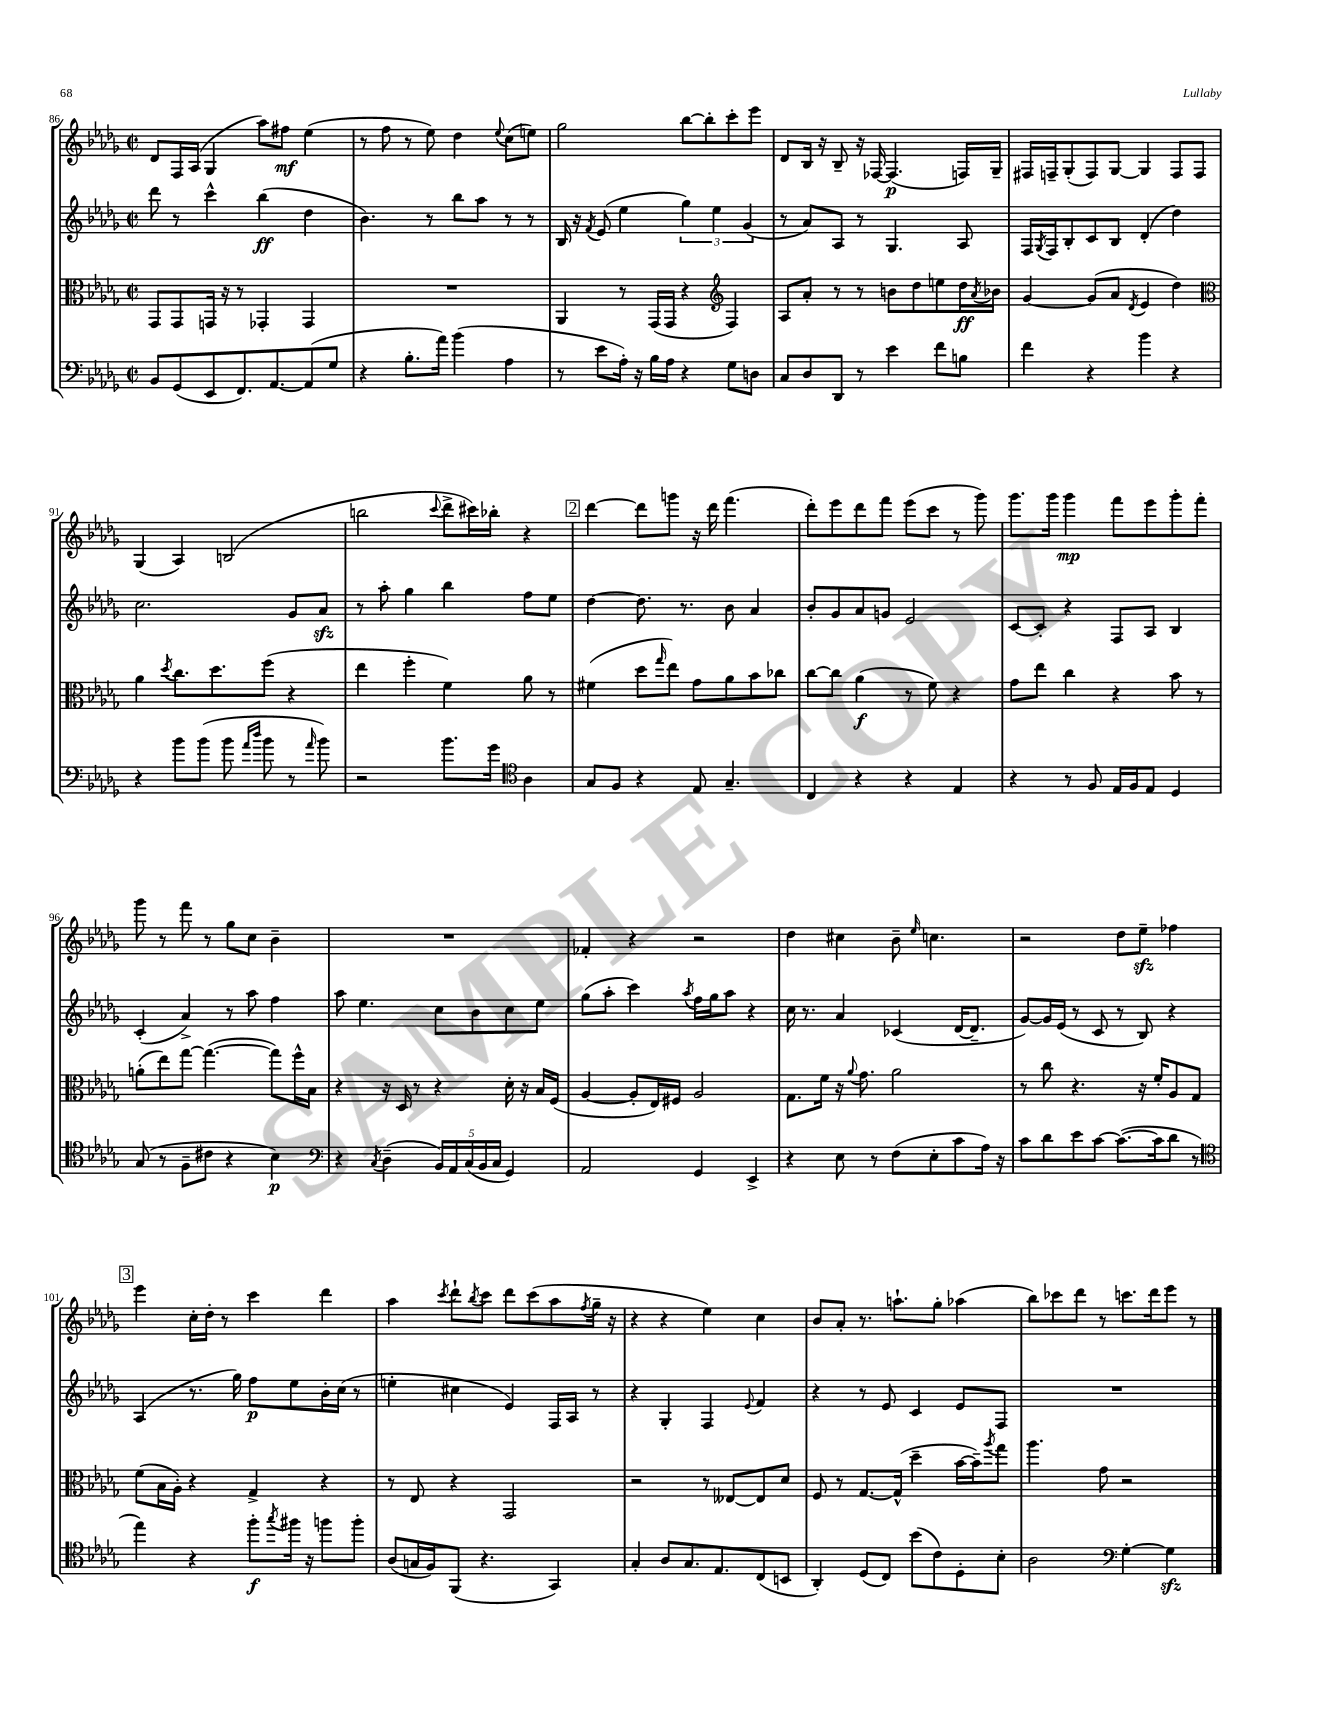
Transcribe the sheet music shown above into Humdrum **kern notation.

**kern	**kern	**kern	**kern
*staff4	*staff3	*staff2	*staff1
*clefF4	*clefC3	*clefG2	*clefG2
*k[b-e-a-d-g-]	*k[b-e-a-d-g-]	*k[b-e-a-d-g-]	*k[b-e-a-d-g-]
*M2/2	*M2/2	*M2/2	*M2/2
*met(c|)	*met(c|)	*met(c|)	*met(c|)
8BB-	8GG-	8ddd-	8d-
(8GG-	8GG-	8r	16F
.	.	.	(16A-
8EE-	16GG	4ccc^^	4G-
.	16r	.	.
8.FF)	8r	.	.
.	4GG-'	(4bb-	8aa-)
[8.AA-	.	.	.
.	.	.	8ff#
(8AA-]	4GG-	4dd-	(4ee-
8G-	.	.	.
=	=	=	=
4r	1r	4.b-)	8r
.	.	.	8ff
8.B-'	.	.	8r
.	.	8r	8ee-)
16a-)	.	.	.
(4b-	.	8bb-	4dd-
.	.	8aa-	.
.	.	.	8qqee-
4A-	.	8r	(8cc
.	.	8r	8ee)
=	=	=	=
8r	4AA-	16B-	2gg-
.	.	16r	.
.	.	8qf	.
8e-	.	(8e-	.
16A-')	8r	4ee-	.
16r	.	.	.
16B-	(16GG-	.	.
16A-	16GG-	.	.
4r	4r	6gg-)	[8bb-
.	.	.	8bb-']
.	.	6ee-	.
*	*clefG2	*	*
8G-	4F)	.	8ccc'
.	.	(6g-	.
8D	.	.	8eee-
=	=	=	=
8C	8A-	8r	8d-
8D-	8a-'	8a-)	16B-
.	.	.	16r
8DD-	8r	8A-	8B-~
8r	8r	8r	16r
.	.	.	[16F-
4e-	8b	4.G-	(4.F-]
.	8dd-	.	.
8f	8ee	.	.
8B	16dd-	8A-	16F)
.	8qa-	.	.
.	16b-	.	16G-~
=	=	=	=
4f	[4g-	16F	16F#
.	.	8qG-	.
.	.	16F	16F~
.	.	8B-'	(8G-'
4r	(8g-]	8c	8F)
.	8a-	8B-	[8G-
.	8qd-	.	.
4b-	4e-	(4d-'	4G-]
4r	4dd-)	4dd-)	8F
.	.	.	8F
=	=	=	=
*	*clefC3	*	*
4r	4a-	2.cc	(4G-
.	8qdd-	.	.
8b-	8.cc	.	4A-)
(8b-	.	.	.
.	8.dd-	.	.
8b-	.	.	(2B
16qqa-	.	.	.
16qqdd-	.	.	.
8b-	(8ff	.	.
8r	4r	8g-	.
16qqa-	.	.	.
8b-)	.	8a-	.
=	=	=	=
2r	4ee-	8r	2bb
.	.	8aa-'	.
.	4ff'	4gg-	.
.	.	.	8qqccc
8.b-	4f)	4bb-	8ddd-^
.	.	.	16ccc#)
16g-	.	.	16bb-'
*clefC4	*	*	*
4A-	8a-	8ff	4r
.	8r	8ee-	.
=	=	=	=
8G-	(4f#	[4dd-	[4ddd-
8F	.	.	.
4r	8dd-	8.dd-]	8ddd-]
.	16qqgg-	.	.
.	8ee-)	.	8ggg
.	.	8.r	.
8E-	8g-	.	16r
.	.	.	16ddd-
4.G-~	8a-	8b-	(4.fff
.	8b-	4a-	.
.	8cc-	.	.
=	=	=	=
4C	[8cc	8b-'	8ddd-')
.	8cc]	8g-	8eee-
4r	(4a-	8a-	8ddd-
.	.	8g	8fff
4r	8r	2e-	(8eee-
.	8f)	.	8ccc
4E-	4r	.	8r
.	.	.	8ggg-)
=	=	=	=
4r	8g-	[8c	8.ggg-
.	8ee-	8c']	.
.	.	.	16ggg-
8r	4cc	4r	4ggg-
8F	.	.	.
16E-	4r	8F	8fff
16F	.	.	.
8E-	.	8A-	8eee-
4D-	8b-	4B-	8ggg-'
.	8r	.	8fff'
=	=	=	=
(8G-	(8a'	(4c'	8ggg-
8r	8ee-)	.	8r
8F~	[8gg-	4a-^)	8fff
8c#	(4.gg-_	.	8r
4r	.	8r	8gg-
.	.	8aa-	8cc
4B-)	8gg-])	4ff	4b-~
.	16ff^^	.	.
.	16B-	.	.
=	=	=	=
*clefF4	*	*	*
4r	4r	8aa-	1r
.	.	4.ee-	.
8qC	.	.	.
(4D-~	16r	.	.
.	16D-	.	.
.	8r	.	.
20BB-)	4r	8cc	.
20AA-	.	.	.
(20C	.	.	.
.	.	8b-	.
20BB-	.	.	.
20C	.	.	.
4GG-)	16d-'	8cc	.
.	16r	.	.
.	16B-	8ee-	.
.	(16F	.	.
=	=	=	=
2AA-	[4A-	(8gg-	4f-'
.	.	8aa-'	.
.	8A-']	4ccc)	4r
.	16E-)	.	.
.	16F#	.	.
.	.	8qaa-	.
4GG-	2A-	16ff	2r
.	.	16gg-	.
.	.	8aa-	.
4EE-^	.	4r	.
=	=	=	=
4r	8.G-	16cc	4dd-
.	.	8.r	.
.	16f	.	.
8E-	16r	4a-	4cc#
.	8qqa-	.	.
.	8.g-	.	.
8r	.	.	.
(8F	2a-	(4c-	8b-~
.	.	.	16qqee-
8E-'	.	.	4.cc
8c	.	[16d-	.
.	.	8.d-~]	.
16A-)	.	.	.
16r	.	.	.
=	=	=	=
8c	8r	[8g-)	2r
8d-	8cc	16g-]	.
.	.	(16e-	.
8e-	4.r	8r	.
[8c	.	8c	.
(8.c_	.	8r	8dd-
.	16r	8B-)	8ee-~
16c]	16f'	.	.
8d-	8A-	4r	4ff-
8r	8G-	.	.
=	=	=	=
*clefC4	*	*	*
4ee-)	(8f	(4A-	4eee-
.	16B-	.	.
.	16A-')	.	.
4r	4r	8.r	16cc'
.	.	.	16dd-'
.	.	.	8r
.	.	16gg-)	.
8ff'	4G-^	8ff	4ccc
8qgg-	.	.	.
16ff#	.	8ee-	.
16r	.	.	.
8ff	4r	16b-'	4ddd-
.	.	(16cc	.
8ff'	.	8r	.
=	=	=	=
(8A-	8r	4ee'	4aa-
16G	8E-	.	.
16F)	.	.	.
.	.	.	8qccc
(8FF	4r	4cc#	8ddd-`
.	.	.	8qbb-
4.r	.	.	8ccc
.	2GG-	4e-)	8ddd-
.	.	.	(8ccc
4GG-)	.	16F	8aa-
.	.	16A-	.
.	.	.	8qff
.	.	8r	16gg-~
.	.	.	16r
=	=	=	=
4G-'	2r	4r	4r
8A-	.	4G-'	4r
8.G-	.	.	.
.	8r	4F	4ee-)
8.E-	.	.	.
.	[8E--	.	.
.	.	8qqe-	.
(8C	8E--]	4f	4cc
8BB	8d-	.	.
=	=	=	=
4AA-')	8F	4r	8b-
.	8r	.	8a-'
(8D-	[8.G-	8r	8.r
8C)	.	8e-	.
.	(16G-^^]	.	8.aa`
(8b-	4dd-~	4c	.
8c)	.	.	8gg-'
8D-'	[16b-	8e-	(4aa-
.	16b-~])	.	.
.	8qaa-	.	.
8B-'	8gg-	8F	.
=	=	=	=
2A-	4.aa-	1r	8bb-)
.	.	.	8ccc-
.	.	.	8ddd-
.	8g-	.	8r
*clefF4	*	*	*
[4G-'	2r	.	8.ccc
.	.	.	16ddd-
4G-]	.	.	8eee-
.	.	.	8r
==	==	==	==
*-	*-	*-	*-
